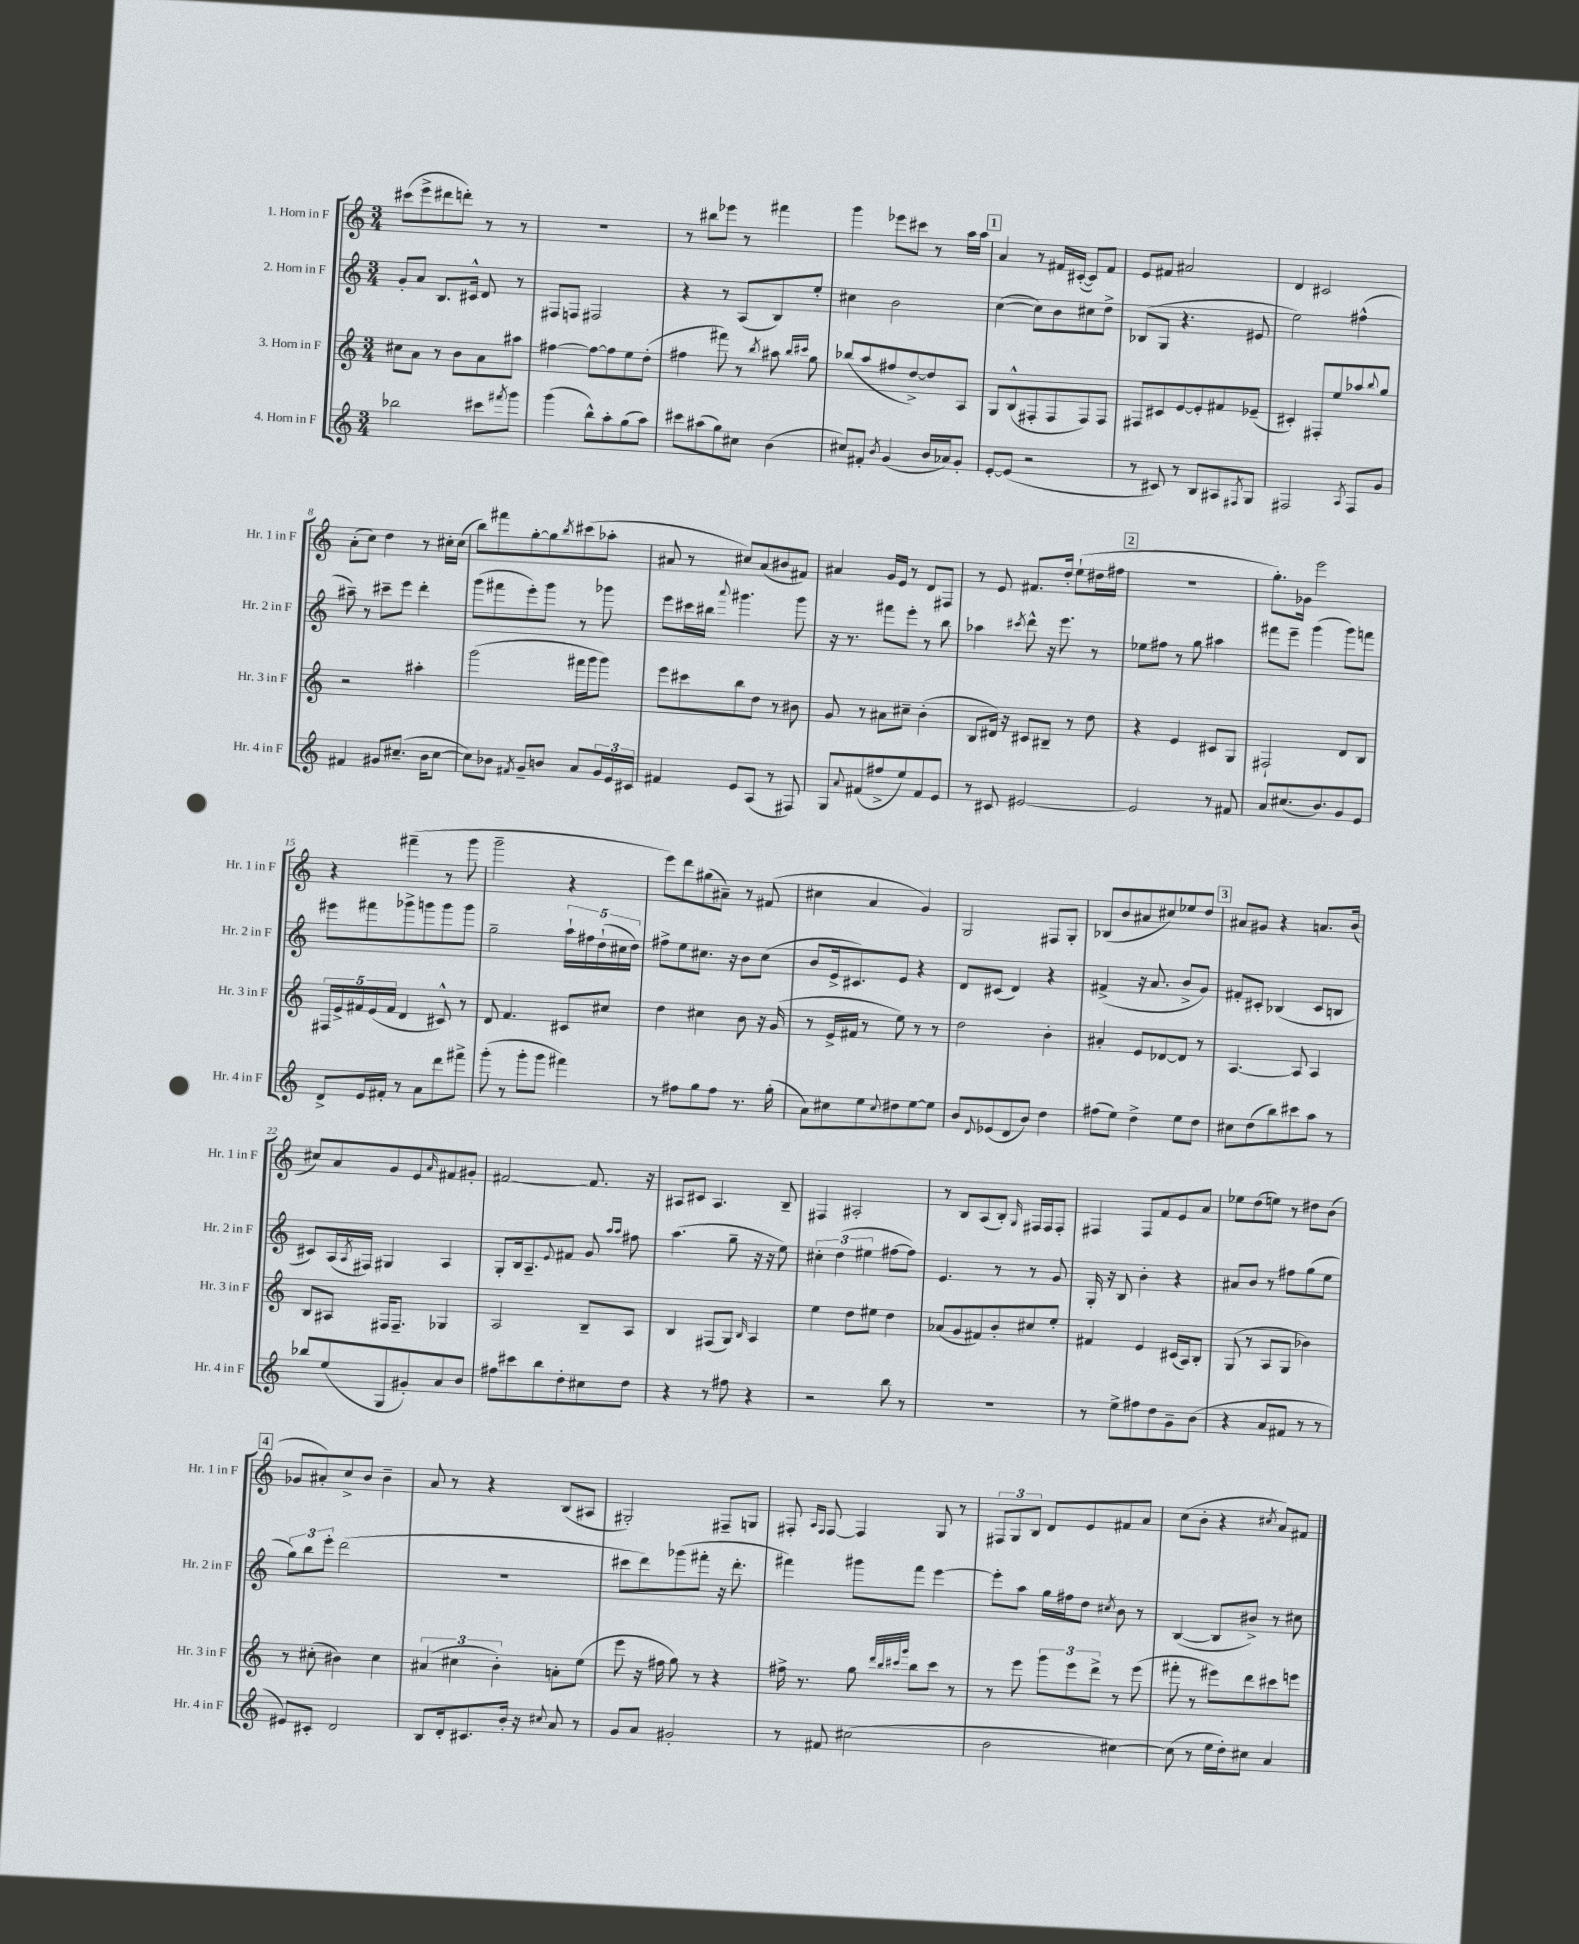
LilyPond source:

<<
\new StaffGroup <<
\new Staff = "s0" \with { instrumentName = "1. Horn in F" shortInstrumentName = "Hr. 1 in F" } {
    \clef treble \key c \major \numericTimeSignature \time 3/4
    cis'''8( e'''8-> dis'''8 d'''8-.) r8 r8 |
    R2. |
    r8 bis''8 ees'''8 r8 fis'''4 |
    g'''4 ees'''8 cis'''8 r8 a''16 a''16 |
    \mark \markup { \box "1" } a'4 r8 fis'16 cis'16~-.( cis'8) fis'8 |
    e'8 fis'8 ais'2 |
    d'4 cis'2 |
    a'8-.( c''8) d''4 r8 cis''16-. cis''16( |
    b''8) fis'''8 g''8~-. g''8 \acciaccatura { b''8 } cis'''8( aes''8-. |
    ais'8 r8 cis''8) ais'8( bis'8 fis'8) |
    ais'4 g'16 e'16 r8 d'8 fis8 |
    r8 e'8 fis'8. d''16-. e''8-!( dis''16 fis''16 |
    \mark \markup { \box "2" } R2. |
    g''8.-.) ges'16 e'''2 |
    r4 fis'''4--( r8 g'''8 |
    g'''2-- r4 |
    e'''8) d'''8 gis''8( ais'8--) r8 fis'8( |
    cis''4 a'4 g'4) |
    g2 fis8 g8-. |
    bes8( b'8 ais'8 cis''8) ees''8 d''8 |
    \mark \markup { \box "3" } ais'8 gis'8 r4 a'8. b'16( |
    cis''8) a'8 g'8 e'8 \grace { a'16 } fis'8 gis'8-. |
    fis'2~ fis'8. r16 |
    ais8 cis'8 ais4. b8-- |
    fis4 ais2-. |
    r8 b8 a8( b8-.) \grace { g16 } fis16 fis16 fis8-. |
    fis4 fis8 f'8 e'8 a'8 |
    ees''8 d''8( e''8) r8 dis''8 b'8( |
    \mark \markup { \box "4" } ges'8 ais'8-.) c''8-> b'8 b'4-- |
    a'8 r8 r4 b8( ais8 |
    gis2-.) fis8-- g8 |
    fis8-. \grace { a16 fis16 } fis8~ fis4 g8 r8 |
    \tuplet 3/2 { fis8 g8 b8 } d'8 e'8 fis'8 a'8 |
    c''8( b'8-. r4 \acciaccatura { cis''8 } a'8) fis'8 \bar "|." |
}
\new Staff = "s1" \with { instrumentName = "2. Horn in F" shortInstrumentName = "Hr. 2 in F" } {
    \clef treble \key c \major \numericTimeSignature \time 3/4
    g'8-. a'8 b8. cis'16-^ d'8 r8 |
    fis8 f8 fis2 |
    r4 r8 a8( b8) e''8-. |
    cis''4 b'2 |
    \mark \markup { \box "1" } c''4~( c''8) b'8 cis''8 d''8-> |
    bes8( g8 r4. eis'8 |
    e''2) fis''4-^( |
    ais''8--) r8 cis'''8-- e'''8 d'''4-. |
    g'''8( fis'''8 e'''8-.) g'''8 r8 ges'''8 |
    e'''8 cis'''16 bis''16 \appoggiatura { a'''8 } gis'''4. gis'''8 |
    r16 r8. fis'''8 e'''8-. r8 b''8 |
    aes''4 \acciaccatura { cis'''8 } d'''8-^ r16 e'''8. r8 |
    \mark \markup { \box "2" } ees''8 fis''8 r8 g''8 ais''4 |
    fis'''8 e'''8-- g'''4( g'''8) f'''8 |
    eis'''8 fis'''8 ges'''8-> g'''8 g'''8 g'''8 |
    g''2-- \tuplet 5/4 { a''16-! fis''16 d''16-!( cis''16 d''16) } |
    fis''8-> e''8 cis''8. r16 b'8 cis''8( |
    b'8 e'16-> cis'8.) e'8 r4 |
    d'8 cis'8( d'4) r4 |
    fis'4->( r16 a'8. b'8-> g'8) |
    \mark \markup { \box "3" } fis'8-. cis'8-. bes4( cis'8 b8 |
    cis'8) a16( \acciaccatura { a8 } fis16) gis4 a4 |
    g8-. b16 a8.-- \appoggiatura { e'8 } fis'8 g'8 \grace { a''16 a''16 } fis''8 |
    a''4.( g''8-- r16 r16 e''8) |
    \tuplet 3/2 { cis''4-. d''4( eis''4 } fis''8~ fis''8) |
    e'4. r8 r8 g'8 |
    g16-. r16 b8 b'4-. r4 |
    ais'8 b'8 r8 fis''8 g''8( e''8 |
    \mark \markup { \box "4" } \tuplet 3/2 { g''8) b''8 e'''8-. } d'''2( |
    R2. |
    cis'''8 d'''8) ges'''8( fis'''8-. r16 d'''8.-. |
    fis'''4) gis'''8 fis'''8 e'''4~ |
    e'''8-. a''8 g''16 fis''16 d''8 \acciaccatura { cis''8 } b'8 r8 |
    b4~( b8 bis'8->) r8 cis''8 \bar "|." |
}
\new Staff = "s2" \with { instrumentName = "3. Horn in F" shortInstrumentName = "Hr. 3 in F" } {
    \clef treble \key c \major \numericTimeSignature \time 3/4
    cis''8 a'8 r8 b'8 a'8 ais''8 |
    fis''4~ fis''8~ fis''8 e''8 d''8-.( |
    fis''4 fis'''8) r8 \acciaccatura { b''8 } ais''8 \grace { b''16 cis'''16 } g''8 |
    bes''8( a''8 fis''8 d''8~->) d''8 a8 |
    \mark \markup { \box "1" } g8 b8-^( fis8-. fis8 fis8) fis8 |
    fis8 cis'8 e'8~ e'8-. fis'8 ees'8--( |
    cis'4-.) fis8-. e''8 aes''8 \appoggiatura { b''8 } g''8 |
    r2 ais''4-. |
    g'''2( fis'''16 g'''16 g'''8) |
    e'''8 cis'''8 b''8 d''8 r8 bis'8 |
    g'8 r8 ais'8 cis''8-- b'4-.( |
    b8 dis'16) r16 cis'8 bis8-- r8 d''8 |
    \mark \markup { \box "2" } r4 e'4 cis'8 g8 |
    fis2-! d'8 b8 |
    \tuplet 5/4 { fis16 e'16-> fis'16 e'16( fis'16 } d'4 cis'8-^) r8 |
    d'8 f'4. cis'8 cis''8 |
    d''4 cis''4 b'8 r16 g'16( |
    r8 e'16-> fis'16 r8 e''8) r8 r8 |
    d''2 b'4-. |
    ais'4-. e'8 des'8~ des'8 r8 |
    \mark \markup { \box "3" } a4.~ a8 a4 |
    b8 ais8 fis16 fis8.-- ges4 |
    a2 b8-- a8 |
    b4 fis8( g8) \grace { b16 } a4 |
    e''4 d''8 eis''8 d''4 |
    aes'8( g'8 fis'8) b'8-. cis''8 e''8-. |
    fis'4 e'4 cis'16( a16) b8-. |
    g8( r8 a8 g8 bes'4) |
    \mark \markup { \box "4" } r8 cis''8-.( bis'4) cis''4 |
    \tuplet 3/2 { ais'4( cis''4 b'4-.) } a'8-. e''8( |
    e'''8 r16 fis''16 g''8) r8 r4 |
    fis''16-> r8. g''8 \grace { d'''32 b''32 cis'''32 g'''32 } b''8 cis'''8 r8 |
    r8 e'''8 \tuplet 3/2 { g'''8 e'''8 d'''8-> } r8 e'''8( |
    fis'''8-. r8 eis'''8) d'''8 cis'''8 e'''8 \bar "|." |
}
\new Staff = "s3" \with { instrumentName = "4. Horn in F" shortInstrumentName = "Hr. 4 in F" } {
    \clef treble \key c \major \numericTimeSignature \time 3/4
    bes''2 cis'''8 \acciaccatura { fis'''8 } g'''8 |
    g'''4( b''8-^) a''8-. g''8( a''8) |
    cis'''8 ais''8( g''8) cis''8 b'4( |
    cis''8) fis'8-. \acciaccatura { b'8 } g'4( b'16 aes'16) g'8-. |
    \mark \markup { \box "1" } e'8~-. e'8( r2 |
    r8 cis'8) r8 b8 ais8 \acciaccatura { fis8 } g8 |
    fis2 \acciaccatura { a8 } fis8 g'8 |
    fis'4 gis'8 cis''8.--( b'16 cis''8~ |
    cis''8) bes'8 \acciaccatura { fis'8 } g'8-- b'8 a'8 \tuplet 3/2 { g'16 e'16 cis'16 } |
    fis'4 e'8 a8( r8 fis8) |
    g8 \appoggiatura { a'8 } fis'8( fis''8-> e''8) fis'8 e'8 |
    r8 cis'8 eis'2~ |
    \mark \markup { \box "2" } eis'2 r8 fis'8 |
    a'8 cis''8.( b'8.) g'8 e'8 |
    d'8-> e'16 fis'16-. r8 a'8 d'''8 fis'''8-> |
    g'''8-.( r8 g'''8-. g'''8 fis'''4) |
    r8 fis''8 g''8 fis''8 r8. g''16-.( |
    a'8) cis''8 e''8 \appoggiatura { cis''8 } dis''8 e''8~ e''8 |
    b'8 \appoggiatura { d'8 } ees'8( d'8 b'8) d''4 |
    fis''8( e''8) d''4-> e''8 d''8 |
    \mark \markup { \box "3" } cis''8 d''8( b''8) cis'''8 a''8 r8 |
    bes''8 e''8( g8 gis'8-.) a'8 b'8 |
    fis''8 cis'''8 b''8 d''8-. cis''8 d''8 |
    r4 r8 fis''8 r4 |
    r2 b''8 r8 |
    R2. |
    r8 e''8-> fis''8 d''8 g'8-- b'8( |
    r4 a'8 fis'8 r8 r8 |
    \mark \markup { \box "4" } eis'8) cis'8-. d'2 |
    b8 d'16-. cis'8. b'16-. r16 \appoggiatura { cis''8 } a'8 r8 |
    g'8 a'8 gis'2-. |
    r8 fis'8 cis''2( |
    b'2 cis''4~) |
    cis''8( r8 e''16 d''16-.) cis''8 a'4 \bar "|." |
}
>>
>>
